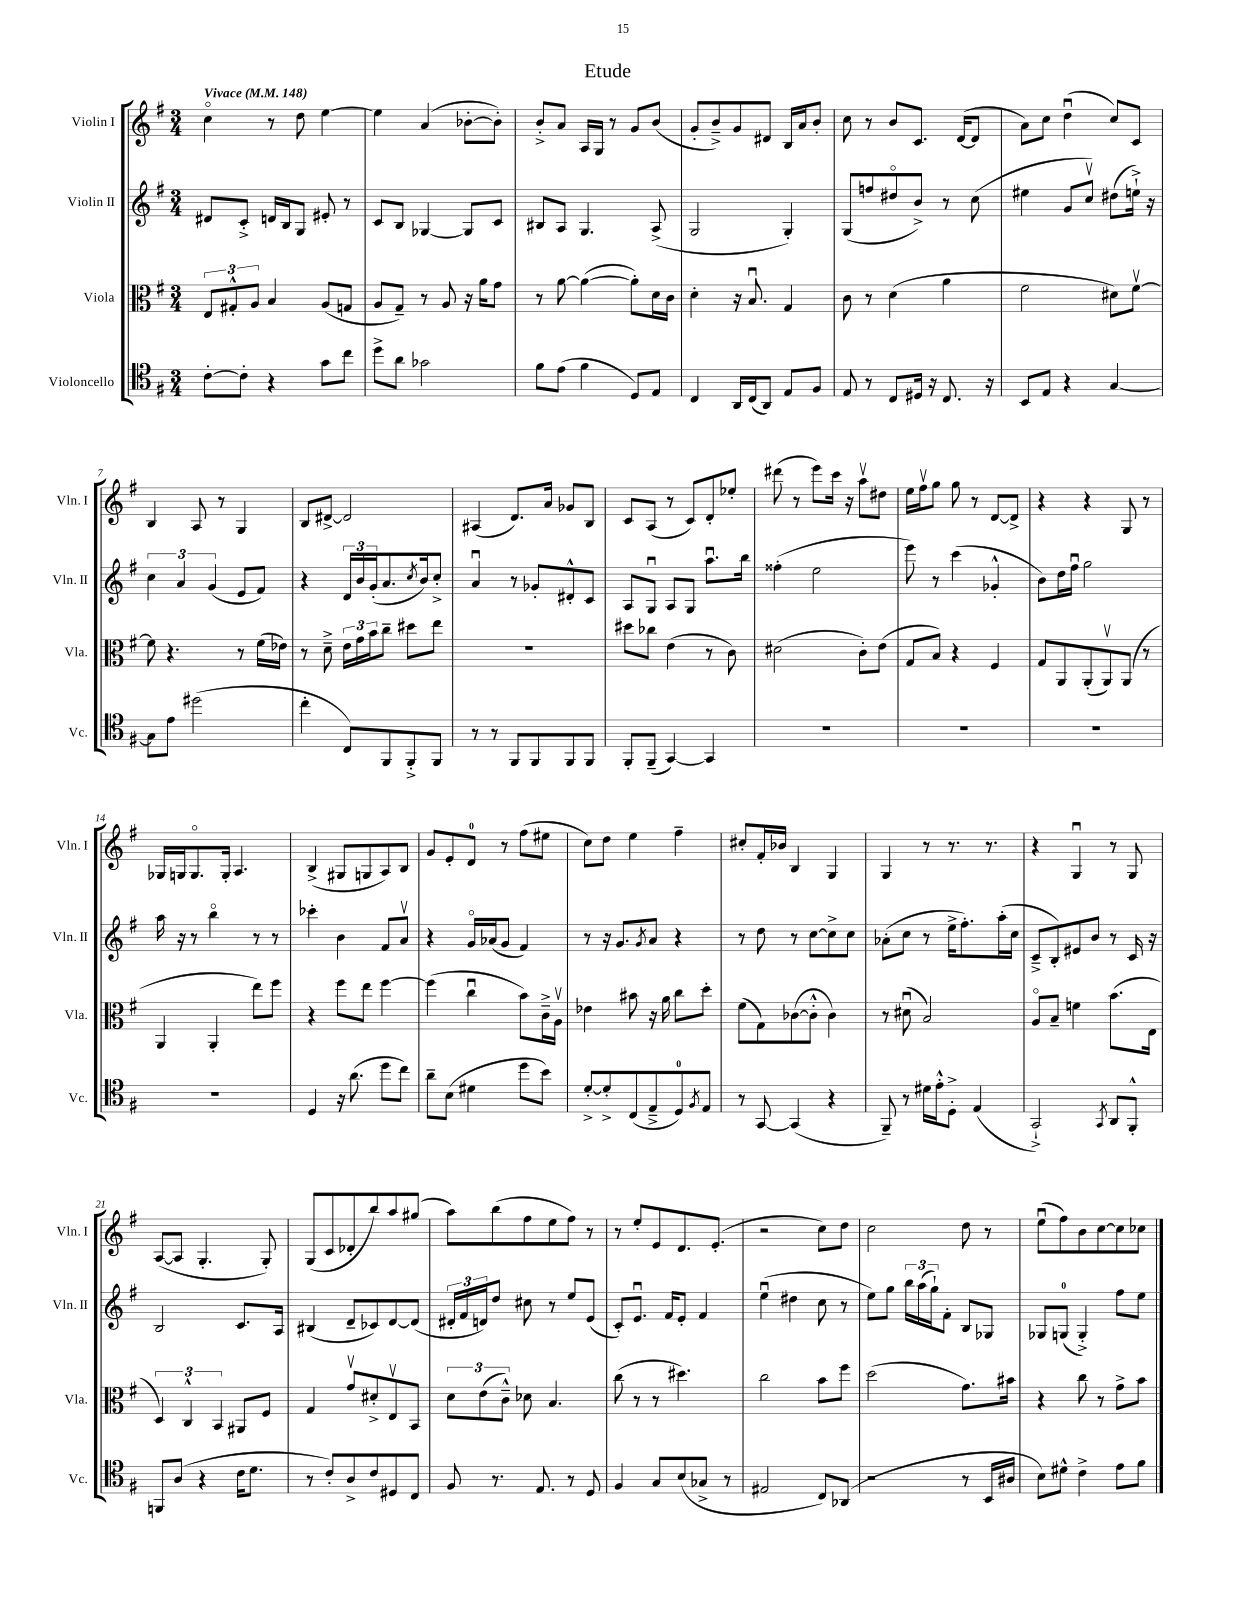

**kern	**kern	**kern	**kern
*part4	*part3	*part2	*part1
*staff4	*staff3	*staff2	*staff1
*I"Violoncello	*I"Viola	*I"Violin II	*I"Violin I
*I'Vc.	*I'Vla.	*I'Vln. II	*I'Vln. I
*clefC4	*clefC3	*clefG2	*clefG2
*k[f#]	*k[f#]	*k[f#]	*k[f#]
*M3/4	*M3/4	*M3/4	*M3/4
*MM148	*MM148	*MM148	*MM148
=1	=1	=1	=1
!	!	!	!LO:TX:a:B:t=Vivace
[8c'\L	12E/L	8d#X/L	4cc\
.	12G#X'^^/	.	.
8c'\J]	.	8c'^/J	.
.	12A/J	.	.
4r	4B/	16dn/LL	8r
.	.	16B/J	.
.	.	8G/J	8dd\
8g\L	(8A/L	8e#X'/	[4ee\
8cc\J	8Gn/J	8r	.
=2	=2	=2	=2
8dd^\L	8A/L	8c/L	4ee\]
8a\J	8G~/J)	8B/J	.
2g-X\	8r	[4G-X/	(4a/
.	8A/	.	.
.	16r	8G-/L]	[8b-X'\L
.	16a\KL	.	.
.	8g\J	8c/J	8b-'\J])
=3	=3	=3	=3
8f#\L	8r	8B#X/L	8b'^/L
(8e\J	[8a\	8A/J	8a/J
4f#\	(4a\_	4.G/	16A/LL
.	.	.	16G/JJ
.	.	.	8r
8D/L)	8a'\L])	.	8g/L
8E/J	16d\L	(8A^/	(8b/J
.	16c\JJ	.	.
=4	=4	=4	=4
4C/	4d'\	2G/	8g'/L
.	.	.	8b~^/)
16AA/LL	16r	.	8g/
(16C/J	8.Bu/	.	.
8AA/J)	.	.	8d#X/J
8E/L	4G/	4G'/)	16B/LL
.	.	.	16a/J
8F#/J	.	.	8b'/J
=5	=5	=5	=5
8E/	8c\	(8G/L	8cc\
8r	8r	8ffn/	8r
8C/L	(4d\	8dd#X/	8b/L
16D#X/Jk	.	8b^/J)	8.c/J
16r	.	.	.
8.C/	4a\	8r	.
.	.	.	([16d/KL
.	.	(8cc\	8d/J]
16r	.	.	.
=6	=6	=6	=6
8BB/L	2f#\	4ee#X\	8a\L)
8E/J	.	.	8cc\J
4r	.	8g/L	(4ddu\
.	.	8ccv/J)	.
[4G/	8d#X\L)	(8dd#X\L	8cc/L)
.	[8f#v\J	16een`^\Jk)	8c/J
.	.	16r	.
!!LO:LB:g=z
=7	=7	=7	=7
8G\L]	8f#\]	6cc\	4B/
8e\J	4.r	.	.
.	.	6a/	.
(2dd#X\	.	.	8A/
.	.	(6g/	.
.	.	.	8r
.	8r	8e/L	4G/
.	(16f#\LL	8f#/J)	.
.	16e-X\JJ)	.	.
=8	=8	=8	=8
4cc'\	8r	4r	8B/L
.	8d~^\	.	[8d#X^/J
8C/L)	24e\LL	24d/LL	2d#/]
.	24g\	24b/	.
.	24b\J	(24g'/J	.
8FF#/	8cc~\J	8.a/	.
8FF#'^/	8dd#X\L	.	.
.	.	8qcc/	.
.	.	16b/k)	.
8FF#/J	8ee\J	8cc'^/J	.
=9	=9	=9	=9
8r	2.r	4au/	(4A#X/
8r	.	.	.
8FF#/L	.	8r	8.d/L)
8FF#/	.	8g-X'/L	.
.	.	.	16a/Jk
8FF#/	.	8d#X'^^/	8g-X/L
8FF#/J	.	8c/J	8B/J
=10	=10	=10	=10
8FF#'/L	8dd#X\L	8A/L	8c/L
(8FF#~/J	8cc-X\J	8Gu/J	(8A/J
[4GG/)	(4e\	8A/L	8r
.	.	8G/J	8c/L)
4GG/]	8r	8.aau\L	8d'/
.	8c\)	.	8ee-X'/J
.	.	16bb\Jk	.
=11	=11	=11	=11
2.r	(2d#X\	(4ff##X'\	(8ddd#X\
.	.	.	8r
.	.	2ee\	8eee\L)
.	.	.	16ccc\Jk
.	.	.	16r
.	8c'\L)	.	8aav\L
.	(8e\J	.	8dd#X\J
=12	=12	=12	=12
2.r	8G/L	8eee\)	16ee\LL
.	.	.	16ff#v\J
.	8B/J)	8r	8gg\J
.	4r	(4ccc\	8gg\
.	.	.	8r
.	4F#/	4g-X'^^/	[8d/L
.	.	.	8d^/J]
=13	=13	=13	=13
2.r	8G/L	8b\L)	4r
.	8AA/	16dd\L	.
.	.	16ff#u\JJ	.
.	(8AA'/	2gg\	4r
.	8AAv/)	.	.
.	(8AA/J	.	8G/
.	8r	.	8r
!!LO:LB:g=z
=14	=14	=14	=14
2.r	4AA/	16aa\	16G-X/LL
.	.	16r	16Gn/J
.	.	8r	8.G/
.	4AA'/	4bb\	.
.	.	.	16G'/Jk
.	.	.	4.A/
.	8ee\L)	8r	.
.	8ff#\J	8r	.
=15	=15	=15	=15
4D/	4r	4ccc-X'\	(4B^/
16r	8ff#\L	4b\	8G#X/L
(8.a\	.	.	.
.	8ee\J	.	8Gn/
8dd\L	[4ff#\	8f#/L	8A/)
8cc\J)	.	8av/J	8B/J
=16	=16	=16	=16
8a~\L	(4ff#\]	4r	8g/L
(8B\J	.	.	8e'/
4d#X\	4ccu\	16g/LL	8d/J
.	.	(16a-X/J	.
.	.	8g/J	8r
8dd\L	8b\L)	4f#/)	(8ff#\L
8b\J)	16c~^\L	.	8ee#X\J
.	16Av\JJ	.	.
=17	=17	=17	=17
[8d'^/L	4e-X\	8r	8cc\L)
8d'^/]	.	16r	8dd\J
.	.	8.g/L	.
(8C/	8b#X\	.	4ee\
.	.	8qg/	.
8E~^/	16r	8a/J	.
.	16a\	.	.
8D/)	8cc\L	4r	4ff#~\
8qF#/	.	.	.
8E/J	8dd'\J	.	.
=18	=18	=18	=18
8r	(8f#\L	8r	8cc#X'/L
[8GG/	8G\)	8dd\	16f#'/L
.	.	.	16b-X/JJ
(4GG/]	([8c-X\	8r	4B/
.	8c-'^^\J]	[8cc\L	.
4r	4c-\)	8cc^\]	4G/
.	.	8cc\J	.
=19	=19	=19	=19
8FF#~/)	8r	(8a-X'\L	4G/
8r	(8d#Xu\	8cc\J	.
16d#X\LL	2B/)	8r	8r
16e'^^\J	.	.	.
8D'^\J	.	16ee^\KL	8.r
.	.	8.ff#'\)	.
(4E/	.	.	.
.	.	.	8.r
.	.	(16aa'\L	.
.	.	16cc\JJ	.
=20	=20	=20	=20
2GG`^/)	8A/L	8c~^/L	4r
.	8B~/J	8B'/)	.
.	4fn\	8e#X/	4Gu/
.	.	8b/J	.
8qGG/	.	.	.
8AA/L	(8.b\L	8r	8r
8FF#'^^/J	.	16c/	8G/
.	16E\Jk	16r	.
!!LO:LB:g=z
=21	=21	=21	=21
8FFn/L	6D/)	2B/	([8A/L
(8A/J	.	.	8A/J]
.	6C^^/	.	.
4r	.	.	4.G'/
.	6BB/	.	.
16c\KL	8AA#X/L	8.c/L	.
8.d\J	.	.	.
.	8F#/J	.	8G'/)
.	.	16A/Jk	.
=22	=22	=22	=22
8r	4G/	(4B#X/	(8G/L
8c'/L)	.	.	8c/
8A^/	8gv/L	8d~/L	8d-X'/
8c/	8d#X'^/	8c-X/)	8bb/)
8D#X/	8Ev/	[8d/	8aa/
8C/J	8BB/J	(8d/J]	(8gg#X/J
=23	=23	=23	=23
8F#/	12d\L	24d#X'/LL	8aa\L)
.	.	24f#/	.
.	(12e\	24dn/J)	.
8.r	.	8dd/J	(8bb\
.	12c~^^\J)	.	.
.	8d-X\	8cc#X\	8ff#\
8.E/	.	.	.
.	4.B/	8r	8ee\
8r	.	8ee/L	8ff#\J)
8D/	.	(8e/J	8r
=24	=24	=24	=24
4F#/	(8cc\	8c'/L)	8r
.	8r	8.eu/J	8ee'/L
8G/L	8r	.	8e/
.	.	16f#/KL	.
(8B/	4.dd#X\)	8e'/J	8.d/
8G-X^/J	.	4f#/	.
.	.	.	(8.e'/J
8r	.	.	.
=25	=25	=25	=25
2E#X/	2cc\	(4eeu\	2r
.	.	4dd#X\	.
8C/L)	8b\L	8cc\	8cc\L)
(8AA-X/J	8ff#\J	8r	8dd\J
=26	=26	=26	=26
2r	(2dd\	8ee\L)	2cc\
.	.	8gg\J	.
.	.	24bb\LL	.
.	.	(24aa\	.
.	.	24gg`\J)	.
.	.	8f#'\J	.
8r	8.g\L)	8B/L	8dd\
16BB/LL	.	8G-X/J	8r
16A#X/JJ	16b#X\Jk	.	.
=27	=27	=27	=27
8B\L)	4r	8G-X/L	(8eeu\L
8d#X^^\J	.	(8Gn/J	8ff#\)
4c^\	8cc\	4G'^/)	8b\
.	8r	.	[8cc\
8e\L	8g^\L	8ff#\L	8cc\]
8f#\J	8b\J	8ee\J	8cc-X\J
==	==	==	==
*-	*-	*-	*-
